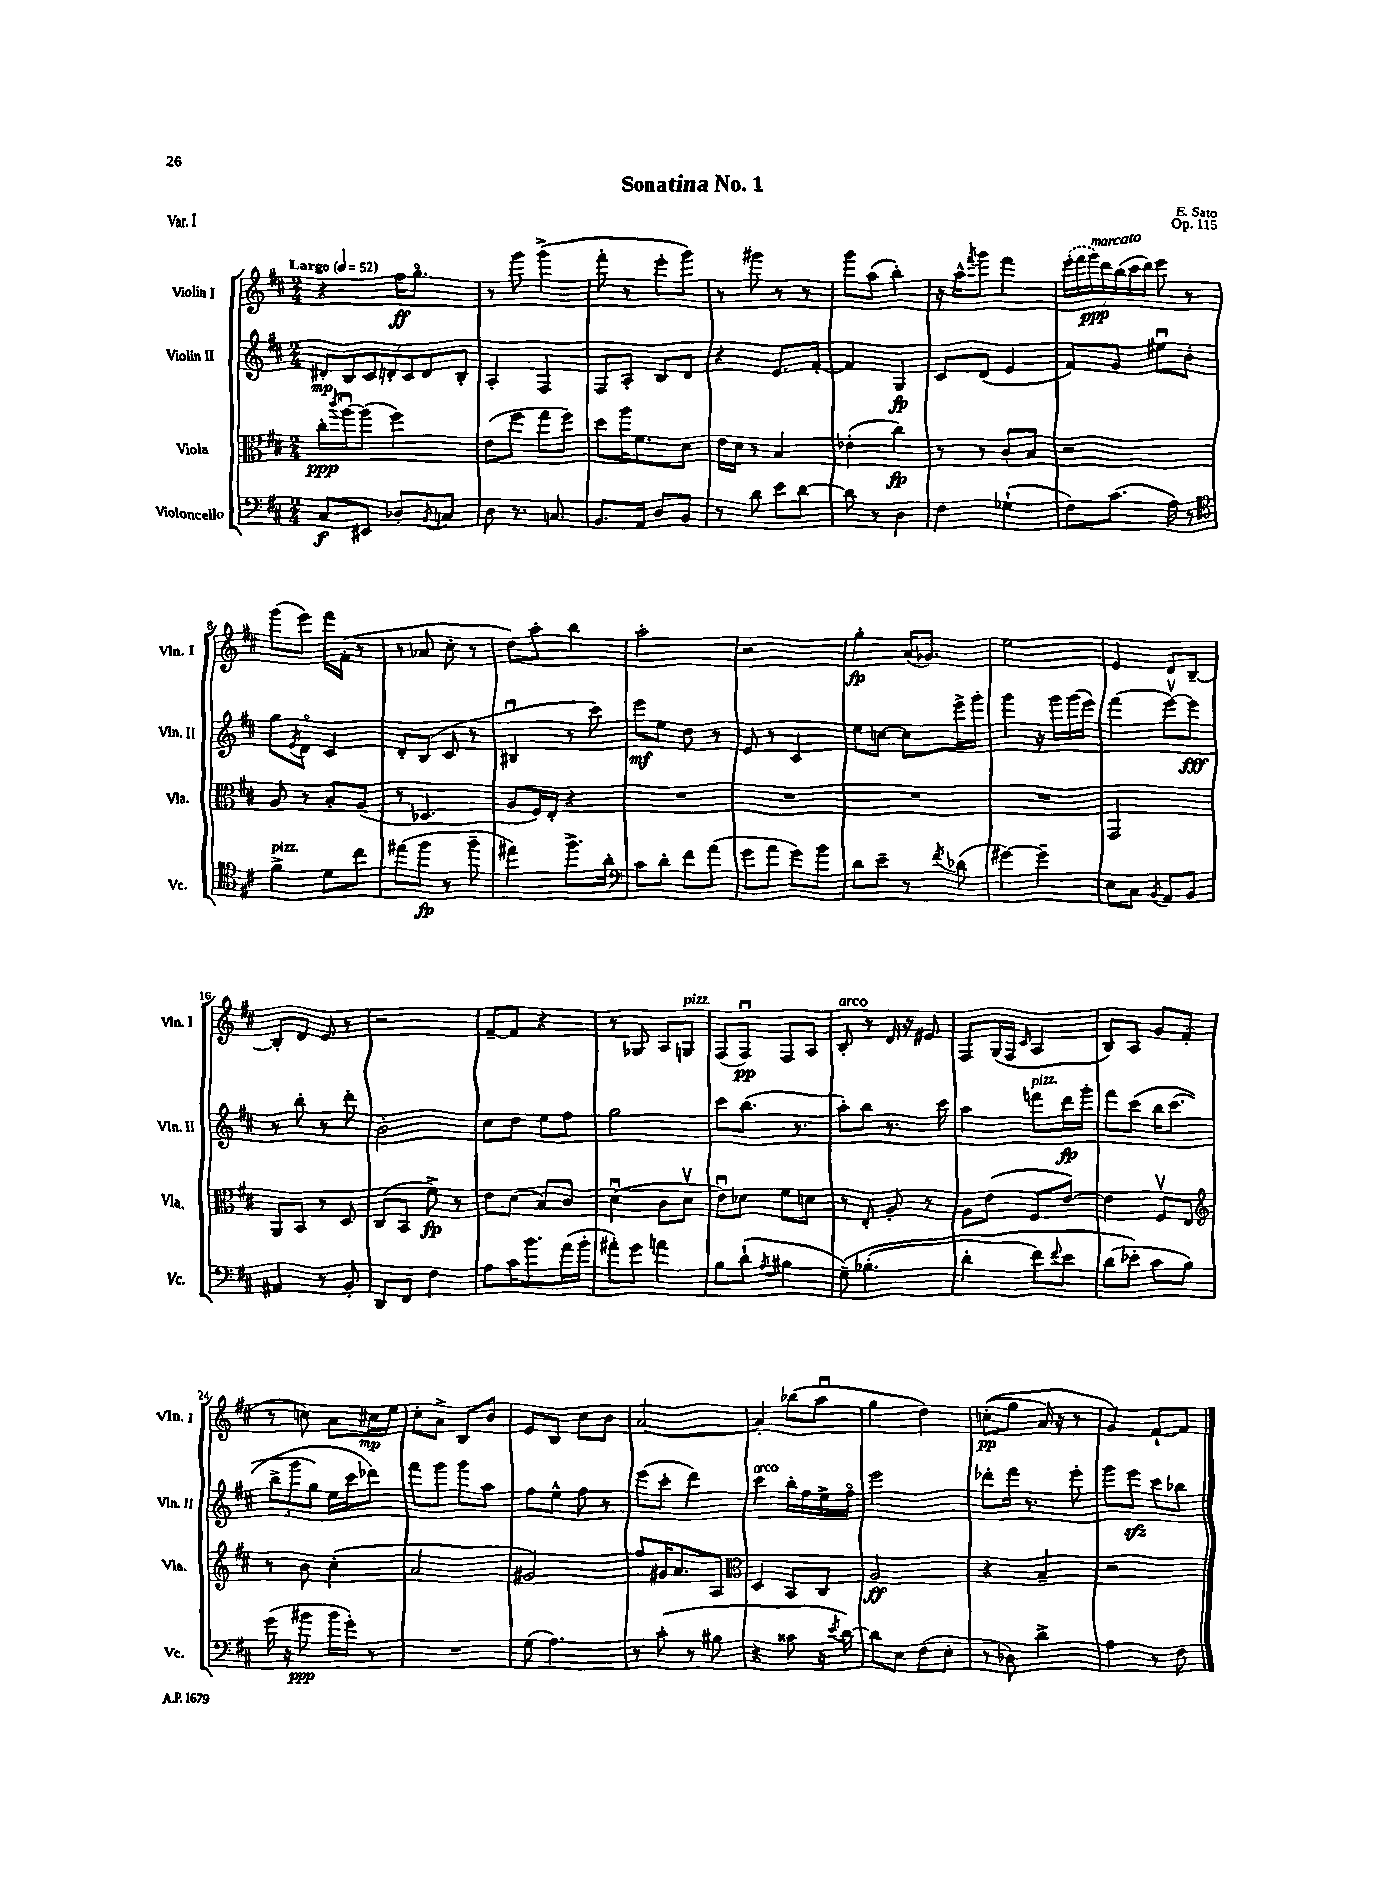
\header { title = "Sonatina No. 1" composer = "E. Sato" opus = "Op. 115" piece = "Var. I" }
<<
\new StaffGroup <<
\new Staff = "s0" \with { instrumentName = "Violin I" shortInstrumentName = "Vln. I" } {
    \clef treble \key d \major \numericTimeSignature \time 2/4 \tempo "Largo" 4 = 52
    r4 fis''16\ff g''8.\flageolet |
    r8 g'''8 g'''4->( |
    fis'''8-. r8 e'''8-. g'''8) |
    r8 gis'''8 r8 r8 |
    g'''8 a''8( b''4-.) |
    r16 a''16-^ \acciaccatura { fis'''8 } g'''8 fis'''4 |
    \tuplet 7/4 { \once \slurDashed e'''16-.( fis'''16 g'''16\ppp^\markup { \italic "marcato" }) d'''16 b''16( cis'''16 d'''16) } e'''8 r8 |
    g'''8( e'''8) fis'''16 fis'16-.( r8 |
    r8 aes'8 cis''8-. r8 |
    d''8) a''8-. b''4 |
    a''2-. |
    r2 |
    g''4-.\fp a'16( ges'8.) |
    e''2 |
    e'4 d'8 b8~-- |
    b8-. d'8 e'8 r8 |
    r2 |
    fis'8~-- fis'8 r4 |
    r8 ges8 a8 g8^\markup { \italic "pizz." } |
    fis8( fis8\downbow\pp) fis8 a8 |
    b8-.^\markup { \italic "arco" } r8 d'16 r16 eis'8 |
    fis8 g16( fis16 \grace { cis'16 } a4 |
    b8) a8 g'8 fis'8-.( |
    r8 c''8) a'8 cis''16\mp e''16 |
    cis''8-. a'8-> b8 b'8 |
    e'8 b8 cis''8 b'8 |
    a'2~ |
    a'4-. bes''8( a''8\downbow |
    g''4 d''4) |
    c''8-.\pp(\( g''8 a'16) r16 r8 |
    g'4\) fis'8~-! fis'8 \bar "|." |
}
\new Staff = "s1" \with { instrumentName = "Violin II" shortInstrumentName = "Vln. II" } {
    \clef treble \key d \major \numericTimeSignature \time 2/4
    \tuplet 7/4 { dis'8-.\mp b8 cis'8 d'8-. cis'8 d'8 b8-. } |
    a4-. fis4 |
    fis8 a8-. b8 d'8 |
    r4 e'8. fis'16~-. |
    fis'4 g4\fp |
    cis'8 d'8( e'4 |
    fis'8) g'8 eis''8\downbow b'8-. |
    g''8 \acciaccatura { e'8 } d'8\flageolet cis'4 |
    d'8-. b8( cis'8 r8 |
    bis4\downbow r8 cis'''8) |
    e'''8\mf e''8 d''8 r8 |
    e'8 r8 cis'4 |
    e''8 c''8~ c''8 e'''16-> g'''16-. |
    g'''4 r16 g'''16 g'''16( e'''16) |
    fis'''4( e'''8~\upbow) e'''8\fff |
    r8 b''8-. r8 d'''8-. |
    b'2-. |
    cis''8 d''8 e''8 fis''8 |
    g''2 |
    cis'''8 b''8.( r8. |
    a''8-.) b''8 r8. cis'''16 |
    a''4 f'''8^\markup { \italic "pizz." } d'''16\fp g'''16-. |
    fis'''8 cis'''8\( b''16 cis'''8.( |
    \tuplet 3/2 { b''8-> g'''8 g''8) } e''16 cis'''16 des'''8\) |
    fis'''8 g'''8 g'''8 a''8 |
    fis''8 e''8-^ fis''8 r8 |
    e'''8( cis'''8-. d'''4) |
    cis'''4^\markup { \italic "arco" } b''16-. fis''16 e''16-> fis''16\flageolet |
    e'''2 |
    des'''8-. fis'''16 r8. e'''8-. |
    g'''8 e'''8\sfz cis'''8 bes''8 \bar "|." |
}
\new Staff = "s2" \with { instrumentName = "Viola" shortInstrumentName = "Vla." } {
    \clef alto \key d \major \numericTimeSignature \time 2/4
    cis''16-.\ppp \acciaccatura { cis'''8 } a''16~\downbow a''8( fis''4) |
    e'8( fis''8 g''8 fis''8) |
    d''8 a''16 fis'8. d'8 |
    e'16 d'16 r8 b4 |
    ees'4-.( cis''4\fp) |
    r8 r8 cis'8-. b8 |
    r2 |
    a8 r8 b8-. a8( |
    r8 des4. |
    a8 fis16) e16-. r4 |
    R2 |
    R2 |
    R2 |
    R2 |
    g,2 |
    a,8 b,8 r8 d8 |
    cis8( b,8 fis'8->\fp) r8 |
    e'8 d'8( b8) cis'8 |
    d'4\downbow( cis'8 d'8\upbow |
    e'8\downbow) des'8 fis'8 d'8 |
    r8 e8-. a8-. r8 |
    a8 e'8( fis8 e'8~) |
    e'4 fis8\upbow e8 |
    \clef treble r8 b'8 cis''4-.( |
    a'2 |
    gis'2) |
    fis''8 gis'16 a'8. a8 |
    \clef alto d4 b,8 cis8 |
    a2\ff |
    r4 b4-- |
    r2 \bar "|." |
}
\new Staff = "s3" \with { instrumentName = "Violoncello" shortInstrumentName = "Vc." } {
    \clef bass \key d \major \numericTimeSignature \time 2/4
    cis8\f eis,8 des8-. \acciaccatura { b,8 } c8 |
    d8 r8. c8. |
    b,8. a,16 d8 b,8 |
    r8 d'8 e'8 d'8~ |
    d'8 r8 d4 |
    fis4 ges4-!( |
    fis8) cis'8.( a16) r8 |
    \clef tenor fis'4->^\markup { \italic "pizz." } d'8 cis''8 |
    eis''8( fis''8\fp r8 fis''8-- |
    eis''4) fis''8.-> a'16-. |
    \clef bass cis'8 d'8-. fis'8 a'8( |
    g'8 a'8 g'8) b'8 |
    d'8 e'8-- r8 \acciaccatura { fis'8 } des'8( |
    gis'4~) gis'4-- |
    e8 cis8 \acciaccatura { b,8 } a,8 b,8 |
    ais,4 r8 b,8-. |
    d,8 fis,8 fis4 |
    a8 cis'16 b'8. a'16( b'16-. |
    ais'8-.) g'8 a'4 |
    b8 d'8-!( \acciaccatura { a8 } bis4 |
    g8--)\( bes4.-.( |
    d'4-. fis'8) \appoggiatura { fis'8 } e'8 |
    d'8( ees'8-.\) cis'8 b8) |
    g'16( r16 bis'8\ppp bis'16 g'16-.) r8 |
    R2 |
    g8( a4.) |
    r8 cis'8-.( r8 bis8 |
    r4 cisis'8 r16 \acciaccatura { e'8 } d'16~) |
    d'8 e8 fis8( e8-. |
    r8 des8) d'4-> |
    a4 r8 fis8 \bar "|." |
}
>>
>>
